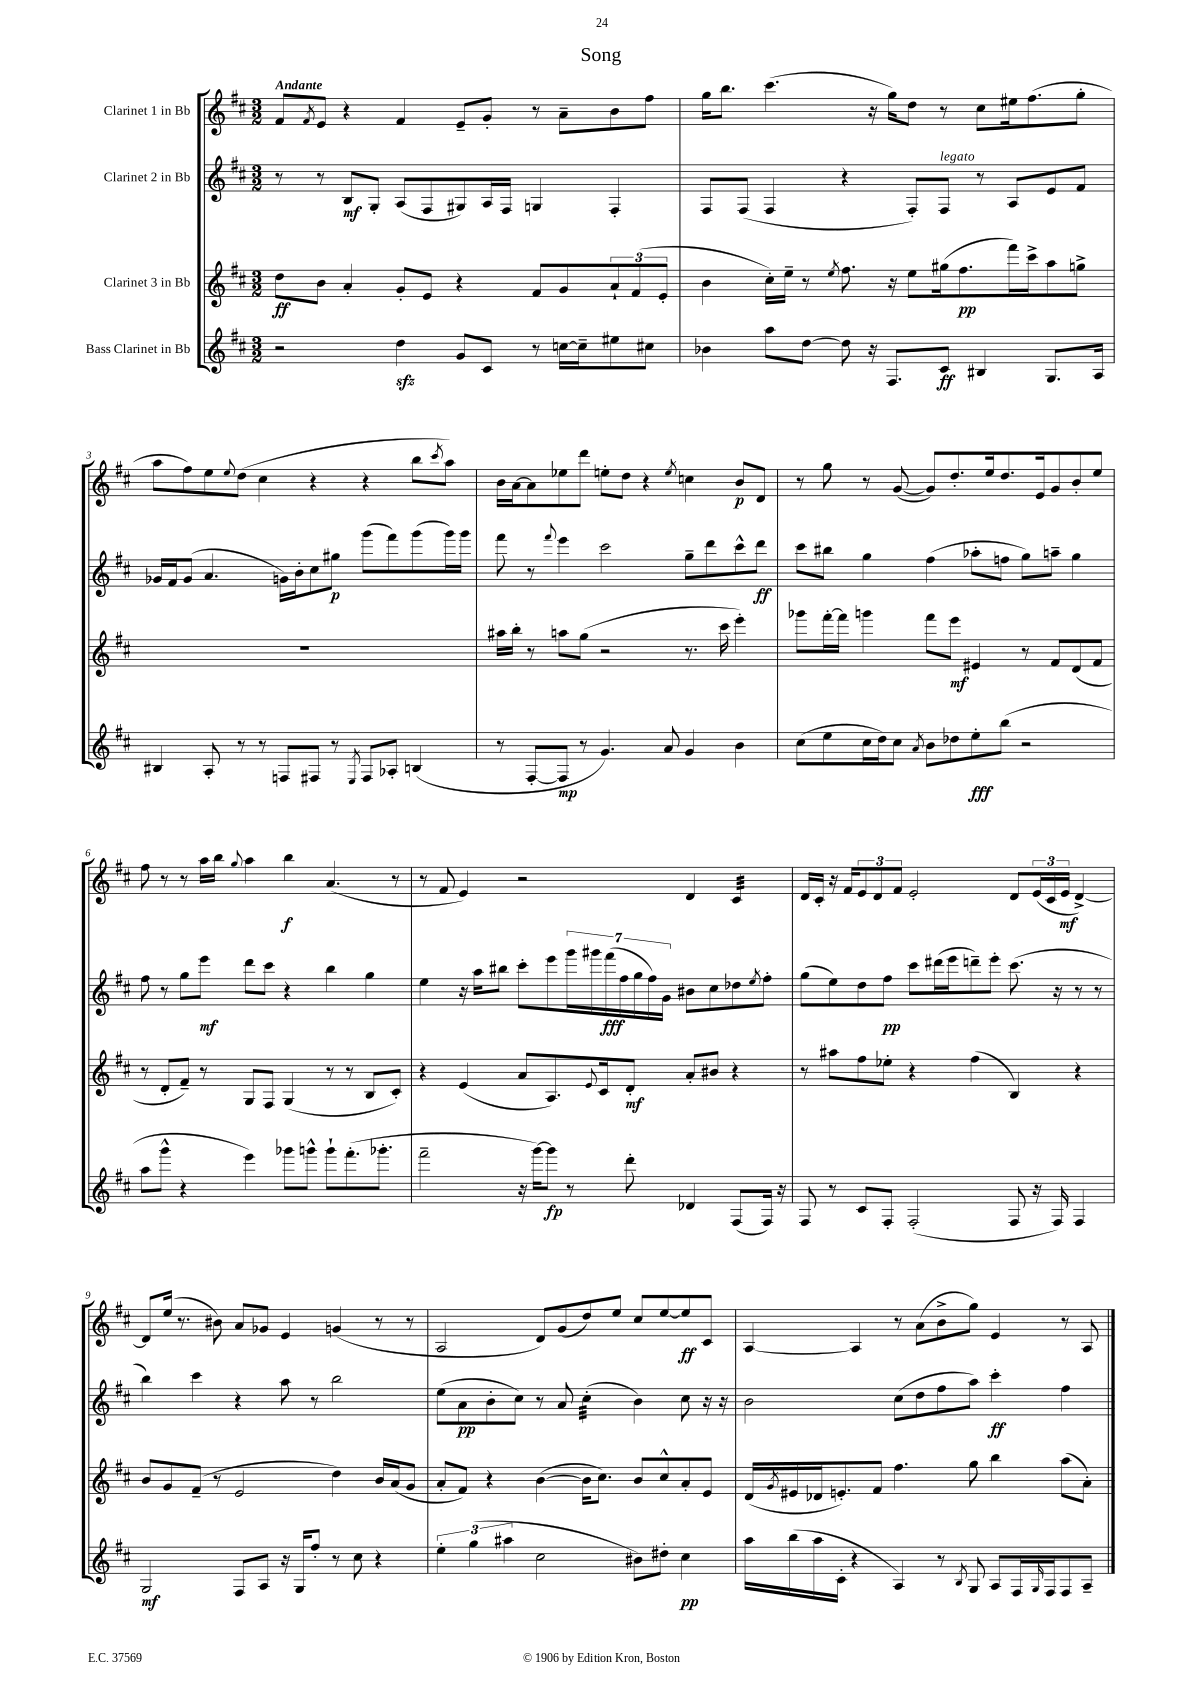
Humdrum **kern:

**kern	**kern	**kern	**kern
*staff4	*staff3	*staff2	*staff1
*clefG2	*clefG2	*clefG2	*clefG2
*k[f#c#]	*k[f#c#]	*k[f#c#]	*k[f#c#]
*M3/2	*M3/2	*M3/2	*M3/2
2r	8dd	8r	8f#
.	.	.	8qf#
.	8b	8r	8e
.	4a'	8B	4r
.	.	8G'	.
4dd	8g'	(8A	4f#
.	8e	8F#	.
8g	4r	8G#)	8e~
8c#	.	16A	8g'
.	.	16F#	.
8r	8f#	4G	8r
[16cc	8g	.	8a~
16cc~]	.	.	.
8ee#	12a`	4F#'	8b
.	(12f#	.	.
8cc#	.	.	8ff#
.	12e'	.	.
=	=	=	=
4b-	4b	8F#	16gg
.	.	.	8.bb
.	.	(8F#	.
8aa	16cc#')	4F#	(4.ccc#
.	16ee~	.	.
[8dd	8r	.	.
.	8qee	.	.
8dd]	8.ff#	4r	.
16r	.	.	16r
8.F#	16r	.	16gg)
.	8ee	8F#')	8dd
8c#	(16gg#	8F#	8r
.	8.ff#	.	.
4B#	.	8r	8cc#
.	16fff#)	8A	16ee#
.	16ccc#^	.	(8.ff#
8.G	8aa	8e	.
.	8gg^	8f#	8gg'
16A	.	.	.
=	=	=	=
4B#	1.r	16g-	8aa
.	.	16f#	.
.	.	(8g-	8ff#)
8A'	.	4.a	8ee
.	.	.	8qqee
8r	.	.	(8dd
8r	.	.	4cc#
8F	.	16g)	.
.	.	16b'	.
8F#	.	8cc#	4r
8r	.	8gg#	.
8qE	.	.	.
8F#	.	(8ggg	4r
8A-'	.	8fff#)	.
(4B	.	(8ggg	8bb
.	.	.	8qccc#
.	.	16ggg)	8aa)
.	.	16ggg	.
=	=	=	=
8r	16aa#	8fff#	16b
.	16bb'	.	[16a
[8F#'	8r	8r	8a]
.	.	8qqfff#	.
8F#]	8aa	4eee	8ee-
8r	(8gg	.	8ddd
4.g)	2r	2ccc#	8ee'
.	.	.	8dd
.	.	.	4r
8a	.	.	.
.	.	.	8qee
4g	8.r	8gg~	4cc
.	.	8ddd	.
.	16ccc#	.	.
4b	4eee')	8ccc#^^	8b
.	.	8ddd	8d
=	=	=	=
(8cc#	8ggg-	8ccc#	8r
8ee	[16fff#'	8bb#	8gg
.	16fff#]	.	.
16cc#	4ggg	4gg	8r
16dd)	.	.	.
8cc#	.	.	([8g
8qa	.	.	.
8b	8fff#	(4ff#	8g])
8dd-	8eee	.	8.dd'
8ee'	4e#	8aa-'	.
.	.	.	16ee
(8bb	.	8ff	8.dd
2r	8r	8gg)	.
.	.	.	16e
.	8f#	8aa~	8g
.	(8d	4gg	8b'
.	8f#	.	8ee
=	=	=	=
8aa	8r	8ff#	8ff#
8ggg^^	8d'	8r	8r
4r	8f#~)	8gg	8r
.	8r	8eee	16aa
.	.	.	16bb
.	.	.	8qqgg
4eee)	8G	8ddd	4aa
.	8F#	8ccc#	.
8ggg-	(4G	4r	4bb
8ggg^^	.	.	.
8ggg`	8r	4bb	(4.a
(8.fff#'	8r	.	.
.	8B	4gg	.
8.ggg-'	.	.	.
.	8c#')	.	8r
=	=	=	=
2fff#~	4r	4ee	8r
.	.	.	8f#
.	(4e	16r	4e)
.	.	16aa	.
.	.	8bb#	.
16r	8a	8ccc#'	2r
[16ggg)	.	.	.
8ggg]	8.A)	8eee	.
8r	.	28ggg	.
.	.	28ggg#	.
.	8qqe	.	.
.	16c#	.	.
.	.	(28fff#	.
.	.	28ff#	.
8ddd'	8d'	.	.
.	.	28gg	.
.	.	28ff#)	.
.	.	28g	.
4d-	8a'	8b#	4d
.	8b#	8cc#	.
(8F#	4r	8dd-	4c#
.	.	8qee	.
16F#)	.	8ff#'	.
16r	.	.	.
=	=	=	=
8F#	8r	(8gg	16d
.	.	.	16c#'
8r	8aa#	8ee)	16r
.	.	.	16f#
8c#	8ff#	8dd	12e
.	.	.	12d
8F#'	8ee-'	8ff#	.
.	.	.	12f#
(2F#'	4r	8ccc#	2e'
.	.	(16ddd#	.
.	.	16eee	.
.	(4ff#	8ddd~)	.
.	.	8eee'	.
8F#	4B)	(8.ccc#	8d
16r	.	.	(24e
.	.	.	24c#
16F#)	.	16r	.
.	.	.	24e
4F#	4r	8r	[4d^)
.	.	8r	.
=	=	=	=
2G	8b	4bb)	8d]
.	8g	.	(16ee
.	.	.	8.r
.	(8f#~	4ccc#	.
.	8r	.	8b#)
8F#	2e	4r	8a
8A	.	.	8g-
16r	.	8aa	4e
16G	.	.	.
8ff#'	.	8r	.
8r	4dd)	2bb	(4g
8cc#	.	.	.
4r	16b	.	8r
.	(16a	.	.
.	8g	.	8r
=	=	=	=
6ee'	8a'	(8ee	2A
.	8f#)	8a	.
(6gg	.	.	.
.	4r	8b'	.
6aa#	.	.	.
.	.	8cc#)	.
2cc#	([4b	8r	8d)
.	.	8a	(8g
.	16b]	(4cc#'	8dd)
.	8.cc#)	.	.
.	.	.	8ee
8b#)	8b	4b)	8cc#
8dd#'	8cc#^^	.	[8ee
4cc#	8a'	8cc#	8ee]
.	8e	16r	8c#
.	.	16r	.
=	=	=	=
16aa	(16d	2b	[4A
.	8qg	.	.
(16bb	16e#	.	.
16aa	16d-	.	.
16c#'	8.e')	.	.
4r	.	.	4A]
.	8f#	.	.
4A)	4.ff#	(8cc#	8r
.	.	8dd	(8a
8r	.	8ff#	8b^
8qB	.	.	.
8G	8gg	8aa)	8gg)
8A	4bb	4ccc#'	4e
16F#	.	.	.
16qqG	.	.	.
16F#	.	.	.
8F#	(8aa	4ff#	8r
8A~	8a')	.	8A
==	==	==	==
*-	*-	*-	*-
